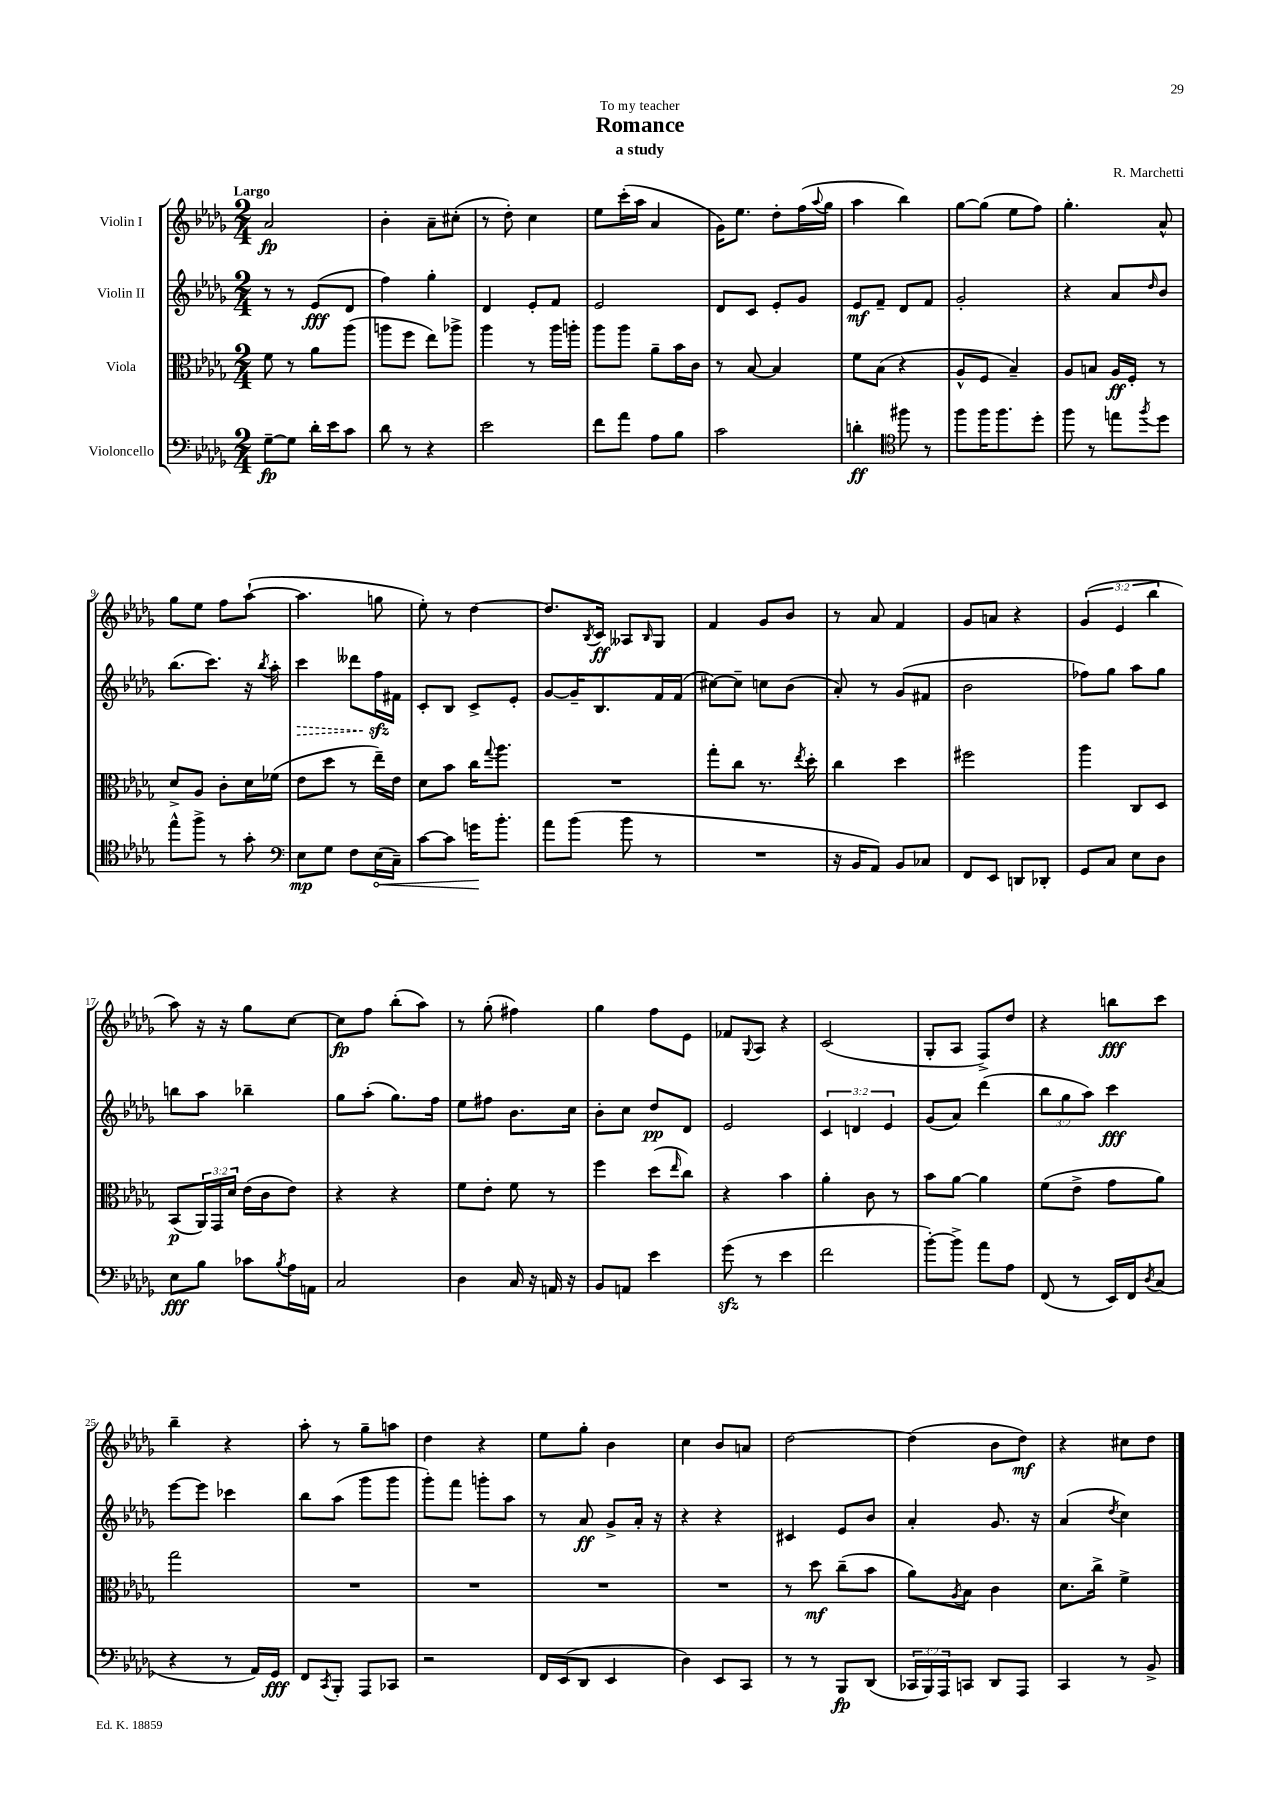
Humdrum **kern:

**kern	**kern	**kern	**kern
*staff4	*staff3	*staff2	*staff1
*clefF4	*clefC3	*clefG2	*clefG2
*k[b-e-a-d-g-]	*k[b-e-a-d-g-]	*k[b-e-a-d-g-]	*k[b-e-a-d-g-]
*M2/4	*M2/4	*M2/4	*M2/4
[8G-~	8f	8r	2a-
8G-]	8r	8r	.
16d-'	8a-	(8e-	.
16e-	.	.	.
8c	(8aa-	8d-	.
=	=	=	=
8d-	8aa	4ff)	4b-'
8r	8ff	.	.
4r	8ee-)	4gg-'	8a-~
.	8aa-^	.	(8cc#'
=	=	=	=
2e-	4aa-	4d-	8r
.	.	.	8dd-')
.	8r	8e-'	4cc
.	16aa-	8f	.
.	16aa'	.	.
=	=	=	=
8f	8aa-	2e-	8ee-
8a-	8aa-	.	(16ccc'
.	.	.	16aa-
8A-	8a-~	.	4a-
8B-	16b-	.	.
.	16c	.	.
=	=	=	=
2c	8r	8d-	16g-)
.	.	.	8.ee-
.	[8B-	8c	.
.	4B-]	8e-'	8dd-'
.	.	8g-	(16ff
.	.	.	8qqaa-
.	.	.	16gg-
=	=	=	=
4d'	8f	8e-	4aa-
.	(8B-	8f~	.
*clefC4	*	*	*
8ff#	4r	8d-	4bb-)
8r	.	8f	.
=	=	=	=
8ff	8A-^^	2g-'	[8gg-
16ff	8F	.	(8gg-]
8.ff	.	.	.
.	4B-~)	.	8ee-
8dd-'	.	.	8ff)
=	=	=	=
8ff	8A-	4r	4.gg-'
8r	8B	.	.
8ee	16A-	8a-	.
.	16F'	.	.
8qff	.	16qqdd-	.
8dd-	8r	8b-	8a-^^
=	=	=	=
8ee-^^	8d-^	(8.bb-	8gg-
8ff^	8A-	.	8ee-
.	.	8.ccc)	.
8r	8c'	.	8ff
8g-'	16d-	16r	([8aa-`
.	.	8qbb-	.
.	(16f-	16aa-'	.
=	=	=	=
*clefF4	*	*	*
8E-	8e-	4ccc	4.aa-]
8G-	8dd-	.	.
8F	8r	8ddd--	.
(16E-	16ee-~)	16ff	8gg
16C~)	16e-	16f#	.
=	=	=	=
[8c	8d-	8c'	8ee-')
8c]	8b-	8B-	8r
16g	16cc	8c^	[4dd-
.	8qqgg-	.	.
8.b-'	8.aa-	.	.
.	.	8e-'	.
=	=	=	=
8a-	2r	[8g-	8.dd-]
(8b-	.	16g-~]	.
.	.	.	8qB-
.	.	8.B-	16c
8b-	.	.	8A--
.	.	.	16qqB-
8r	.	16f	8G-
.	.	(16f	.
=	=	=	=
2r	8gg-'	[8cc#)	4f
.	8cc	8cc#~]	.
.	8.r	8cc	8g-
.	.	(8b-	8b-
.	8qee-	.	.
.	16dd-'	.	.
=	=	=	=
16r	4cc	8a-')	8r
16BB-	.	.	.
8AA-)	.	8r	8a-
8BB-	4dd-	(8g-	4f
8C-	.	8f#	.
=	=	=	=
8FF	2ff#	2b-	8g-
8EE-	.	.	8a
8DD	.	.	4r
8DD-'	.	.	.
=	=	=	=
8GG-	4aa-	8ff-)	(6g-
8C	.	8gg-	.
.	.	.	6e-
8E-	8C	8aa-	.
.	.	.	6bb-
8D-	8D-	8gg-	.
=	=	=	=
8E-	(8BB-	8bb	8aa-)
8B-	24AA-)	8aa-	16r
.	24GG-	.	.
.	.	.	16r
.	24d-	.	.
8c-	(16e-	4bb-~	8gg-
.	16c	.	.
8qB-	.	.	.
16A-	8e-)	.	[8cc
16AA	.	.	.
=	=	=	=
2C	4r	8gg-	8cc]
.	.	(8aa-'	8ff
.	4r	8.gg-)	(8bb-'
.	.	.	8aa-)
.	.	16ff	.
=	=	=	=
4D-	8f	8ee-	8r
.	8e-'	8ff#	(8gg-'
16C	8f	8.b-	4ff#)
16r	.	.	.
16AA	8r	.	.
16r	.	16cc	.
=	=	=	=
8BB-	4ff	8b-'	4gg-
8AA	.	8cc	.
4e-	(8dd-	8dd-	8ff
.	16qqee-	.	.
.	8cc)	8d-	8e-
=	=	=	=
(8g-	4r	2e-	8f-
.	.	.	8qqG-
8r	.	.	8A-
4e-	4b-	.	4r
=	=	=	=
2f	4a-'	6c	(2c
.	.	6d	.
.	8c	.	.
.	.	6e-	.
.	8r	.	.
=	=	=	=
[8b-')	8b-	(8g-	8G-'
8b-^]	[8a-	8a-)	8A-
8a-	4a-]	(4ddd-	8F^)
8A-	.	.	8dd-
=	=	=	=
(8FF	(8f	12bb-	4r
.	.	12gg-	.
8r	8e-^	.	.
.	.	12aa-)	.
16EE-)	8g-	4ccc	8bb
16FF	.	.	.
8qD-	.	.	.
(8C	8a-)	.	8ccc
=	=	=	=
4r	2gg-	[8eee-	4bb-~
.	.	8eee-]	.
8r	.	4ccc-	4r
16AA-)	.	.	.
16GG-	.	.	.
=	=	=	=
8FF	2r	8bb-	8aa-'
8qCC	.	.	.
8BBB-'	.	(8aa-	8r
8AAA-	.	8ggg-	8gg-~
8CC-	.	8ggg-	8aa
=	=	=	=
2r	2r	8ggg-')	4dd-
.	.	8fff	.
.	.	8ggg'	4r
.	.	8aa-	.
=	=	=	=
16FF	2r	8r	8ee-
(16EE-	.	.	.
8DD-	.	8a-	8gg-'
4EE-	.	8g-^	4b-
.	.	16a-'	.
.	.	16r	.
=	=	=	=
4D-)	2r	4r	4cc
8EE-	.	4r	8b-
8CC	.	.	8a
=	=	=	=
8r	8r	4c#	[2dd-
8r	8dd-	.	.
8BBB-	(8cc~	8e-	.
(8DD-	8b-	8b-	.
=	=	=	=
24CC-	8a-)	4a-'	(4dd-]
24BBB-)	.	.	.
24AAA-	.	.	.
.	8qA-	.	.
8CC	8B-	.	.
8DD-	4c	8.g-	8b-
8AAA-	.	.	8dd-)
.	.	16r	.
=	=	=	=
4CC	8.d-	(4a-	4r
.	16cc^	.	.
.	.	8qdd-	.
8r	4f^	4cc)	8cc#
8BB-^	.	.	8dd-
==	==	==	==
*-	*-	*-	*-
